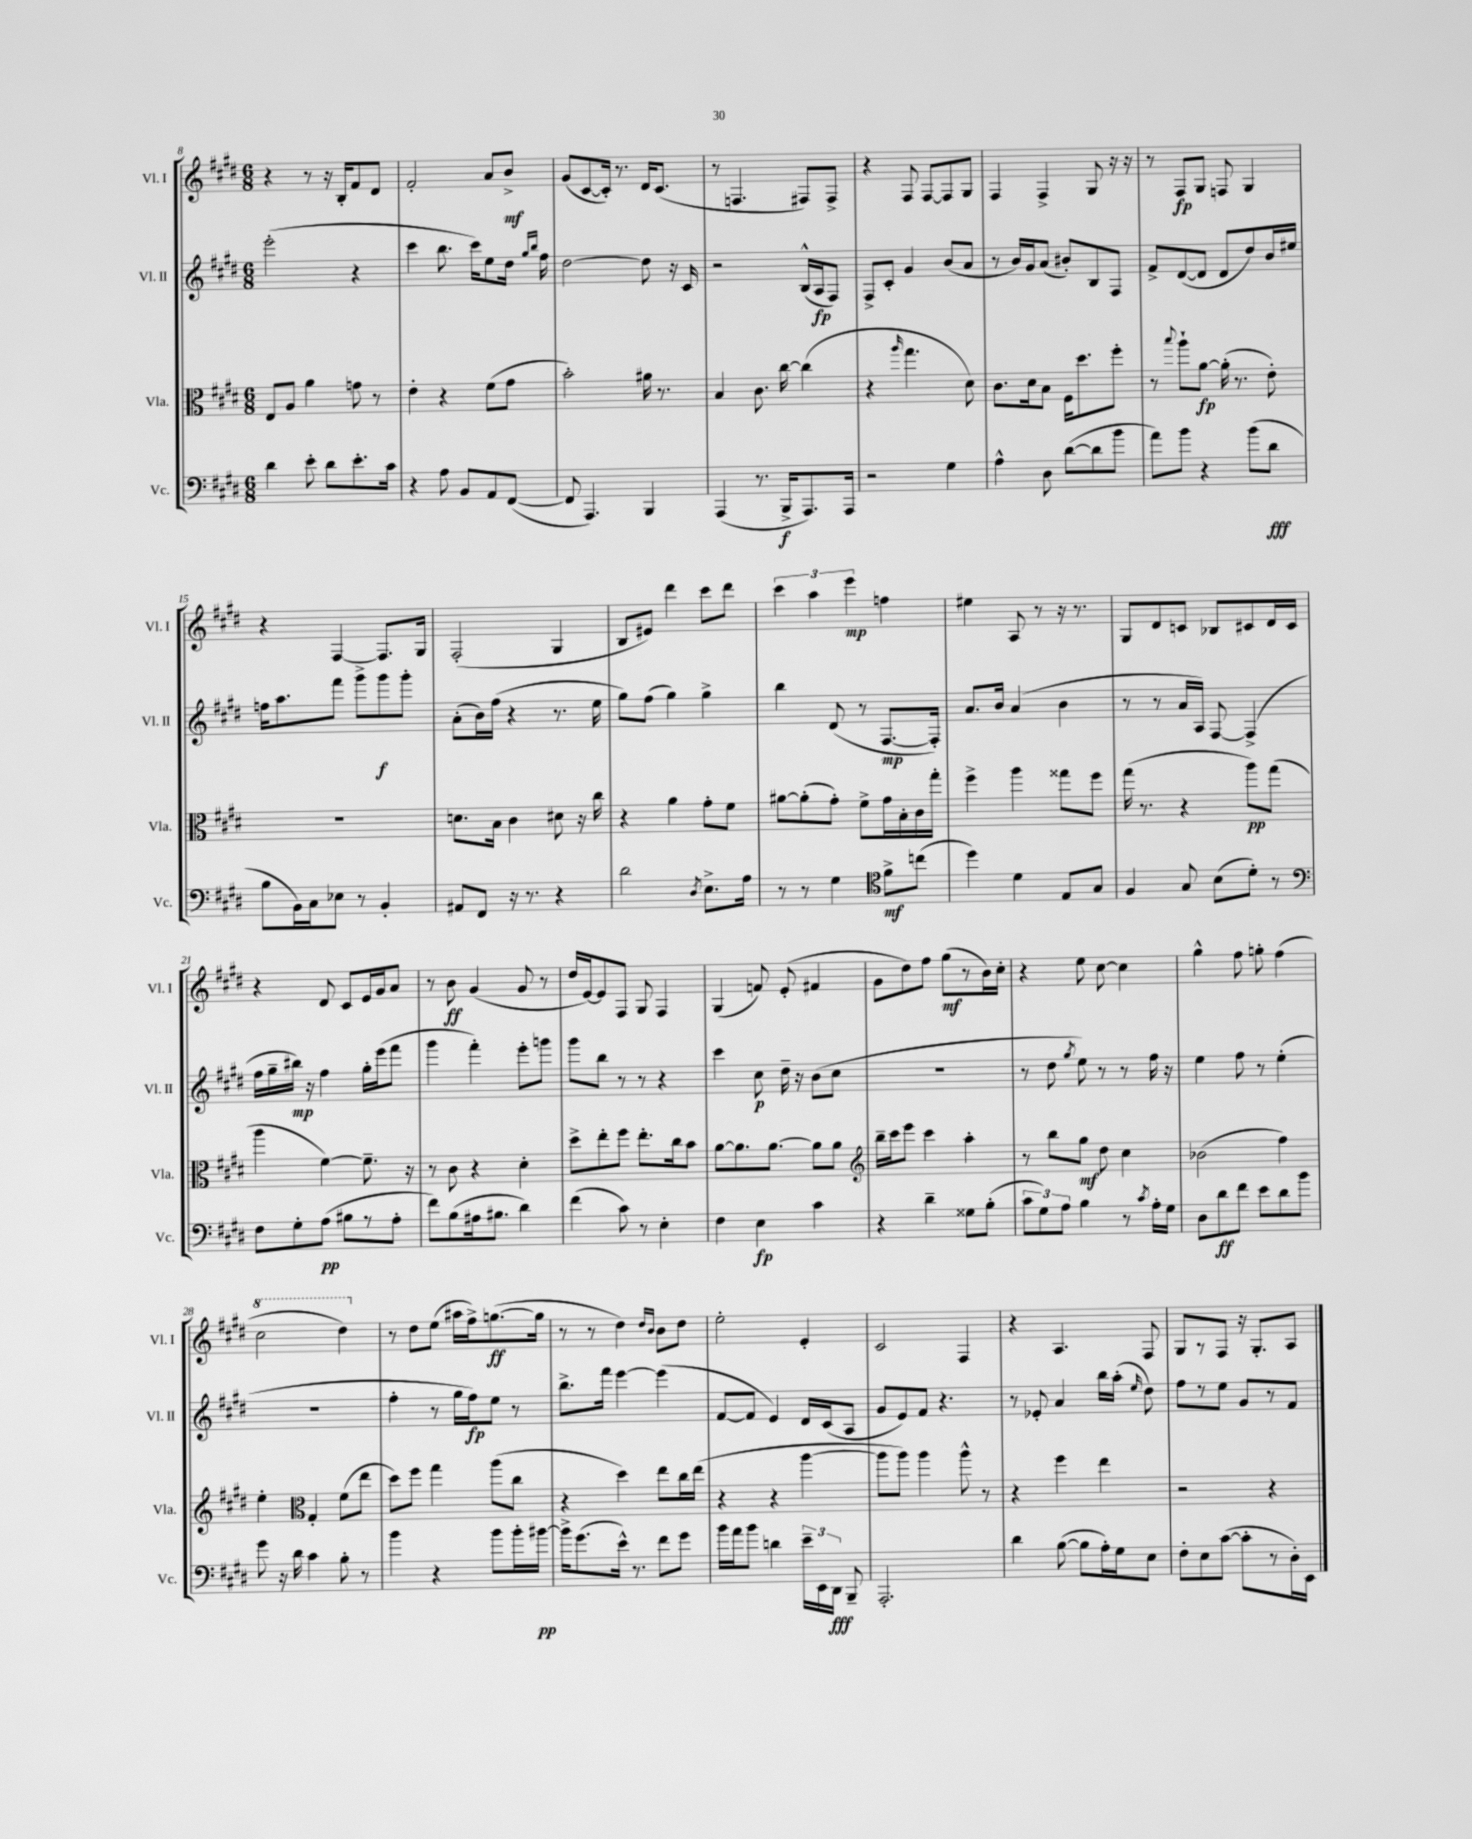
<<
\new StaffGroup <<
\new Staff = "s0" \with { instrumentName = "Vl. I" shortInstrumentName = "Vl. I" } {
    \clef treble \key e \major \numericTimeSignature \time 6/8
    \autoBeamOff r4 r8 r16 b16[-. fis'8 dis'8] |
    fis'2-. a'8[ b'8]->\mf |
    gis'8[( cis'8~ cis'16]-.) r8. dis'16[ cis'8.]( |
    r8 f4. fis8[) fis8]-> |
    r4 fis8 fis8[~ fis8 gis8] |
    fis4 fis4-> gis8 r16 r16 |
    r8 fis8[\fp gis8] f8 gis4 |
    r4 fis4~ fis8.[ gis16] |
    fis2-.( gis4 |
    b8[ eis'8]) dis'''4 cis'''8[ dis'''8] |
    \tuplet 3/2 { cis'''4 a''4 e'''4\mp } f''4 |
    eis''4 a8 r8 r16 r8. |
    gis8[ dis'8 c'8] bes8[ cis'8 dis'16 cis'16] |
    r4 dis'8 cis'8[ e'16 gis'16 a'8] |
    r8 b'8\ff gis'4( gis'8 r8 |
    dis''16[ e'16~) e'8 fis8] gis8 fis4 |
    gis4( f'8) e'8-.( fis'4 |
    gis'8[ dis''8) fis''8] gis''8[\mf( r8 b'16) cis''16]-. |
    r4 e''8 cis''8~ cis''4 |
    gis''4-^ fis''8 g''8-. fis''4( |
    \ottava #1 cis'''2 dis'''4) \ottava #0 |
    r8 dis''8[ e''8]( ais''16[ fis''16->) g''8.~\ff( g''16] |
    r8 r8 dis''4) \grace { dis''16[ b'16] } b'8[ dis''8] |
    e''2-. e'4-. |
    cis'2 fis4 |
    r4 a4. fis8 |
    gis8[ r8 fis8] r16 gis8.[-. a8] \bar "|." |
}
\new Staff = "s1" \with { instrumentName = "Vl. II" shortInstrumentName = "Vl. II" } {
    \clef treble \key e \major \numericTimeSignature \time 6/8
    \autoBeamOff e'''2-.( r4 |
    cis'''4 b''8. cis'''16[) e''8 dis''16] \grace { gis''16[ b''16] } fis''16 |
    dis''2~ dis''8 r16 cis'16 |
    r2 b16[-^( a16\fp fis8]) |
    fis8[-> cis'8]-. gis'4 b'8[( a'8] |
    r8 b'16[) gis'16 a'8]( bis'8[-.) b8 fis8] |
    fis'8[-> dis'8~( dis'8] dis'8[ dis''8) b'16 eis''16] |
    f''16[ a''8. fis'''8] gis'''8[-> gis'''8\f gis'''8]-. |
    a'8[-.( b'16) fis''16]( r4 r8. e''16 |
    gis''8[) fis''8]( gis''4) gis''4-> |
    b''4 dis'8( r8 fis8.[~\mp fis16]-.) |
    a'8.[ b'16] a'4( b'4 |
    r8 r8 a'16[ a16]) fis8~ fis4->( |
    fis''16[ gis''16-- bis''16]\mp) r16 fis''4 gis''16[-. e'''16( fis'''8] |
    gis'''4 fis'''4-.) e'''8[-. g'''8] |
    gis'''8[ b''8] r8 r8 r4 |
    cis'''4 cis''8\p dis''16-- r16 b'8[( cis''8] |
    R2. |
    r8 dis''8 \acciaccatura { gis''8 } e''8) r8 r8 fis''16 r16 |
    e''4 fis''8 r8 e''4-.( |
    R2. |
    fis''4-. r8 gis''16[ fis''16\fp) e''8] r8 |
    b''8.[-> fis'''16] e'''4~ e'''4( |
    fis'8[~ fis'8] e'4) dis'16[ cis'16( a8] |
    gis'8[ e'8) fis'8] r4. |
    r8 ees'8-. a'4 b''16[ a''16]-.( \grace { e''16 } dis''8) |
    fis''8[ r8 e''8] gis'8[ r8 fis'8] \bar "|." |
}
\new Staff = "s2" \with { instrumentName = "Vla." shortInstrumentName = "Vla." } {
    \clef alto \key e \major \numericTimeSignature \time 6/8
    \autoBeamOff e8[ a8] a'4 g'8 r8 |
    e'4-. r4 fis'8[( gis'8] |
    b'2-.) ais'16 r8. |
    b4 cis'8. cis''16~ cis''4( |
    r4 \grace { a''16 } gis''4. dis'8) |
    cis'8.[ dis'16 b8] fis16[ dis''8. fis''8]-. |
    r8 \appoggiatura { b''8 } a''8[-! a'8]~\fp a'16-.( r8. e'8-.) |
    R2. |
    d'8.[ b16] cis'4 dis'8 r16 cis''16 |
    r4 a'4 gis'8[-. fis'8] |
    ais'8[~ ais'8-.( gis'8]-.) fis'8[-> gis'16 b16-. cis'16 gis''16]-. |
    fis''4-> a''4 gisis''8[ fis''8] |
    gis''16( r8. r4 a''8[\pp) gis''8]( |
    a''4 fis'4~) fis'8.-- r16 |
    r8 cis'8 r4 dis'4-. |
    dis''8[-> e''8-. fis''8] e''8.[-. cis''16 b'8] |
    a'8[~ a'8. a'8.]~ a'8[ a'8] |
    \clef treble b''16[-- cis'''16 e'''8] cis'''4 a''4-. |
    r8 b''8[ gis''8]\mf dis''8 cis''4 |
    bes'2( fis''4) |
    e''4-. \clef alto gis4-. fis'8[( e''8] |
    dis''8[) fis''8] gis''4 a''8[( cis''8] |
    r4 dis''4) e''8[ cis''16 e''16]( |
    r4 r4 a''4~ |
    a''8[ a''8]) a''4 a''8-^ r8 |
    r4 fis''4 e''4 |
    r2 r4 \bar "|." |
}
\new Staff = "s3" \with { instrumentName = "Vc." shortInstrumentName = "Vc." } {
    \clef bass \key e \major \numericTimeSignature \time 6/8
    \autoBeamOff dis'4 e'8-. dis'8[ e'8.-. cis'16] |
    r4 a8 b,8[ a,8 fis,8]~( |
    fis,8 a,,4.) b,,4 |
    a,,4( r8. b,,16[->\f a,,8.) a,,16] |
    r2 gis4 |
    a4-^ dis8 dis'8[~( dis'8 b'8] |
    a'8[) b'8] r4 b'8[( dis'8]\fff |
    b8[ b,16) cis16 ees8] r8 b,4-. |
    ais,8[ fis,8] r16 r8. r4 |
    dis'2 \acciaccatura { dis8 } e8.[-> a16] |
    r8 r8 gis4 \clef tenor fis'8[->\mf c''8]( |
    dis''4) dis'4 e8[ gis8] |
    fis4 gis8 b8[( dis'8]-.) r8 |
    \clef bass fis8[ gis8-. a8]\pp( bis8[ r8 a8]-. |
    fis'8[) b8( ais16 bis8.] dis'4) |
    fis'4( cis'8) r8 e4-. |
    fis4 e4\fp cis'4 |
    r4 dis'4-- gisis8[ b8]-.( |
    \tuplet 3/2 { cis'8[ gis8) a8] } b4 r8 \acciaccatura { cis'8 } a16[-. gis16] |
    dis8[ dis'8\ff fis'8] e'8[ dis'8 b'8] |
    gis'8 r16 dis'16 cis'4 b8-. r8 |
    b'4 r4 b'8[ b'16-. bis'16]~\pp |
    bis'16[-> gis'8.( e'16]-^) r8. fis'8[ gis'8] |
    b'16[ a'16 b'8] d'4 \tuplet 3/2 { e'16[-- e,16 dis,16]\fff } b,,8-- |
    a,,2.-. |
    dis'4 b8~( b8[ a16-.) gis16 e8] |
    fis8[-. e8 cis'8]~( cis'8[-. r8 dis16-.) e,16] \bar "|." |
}
>>
>>
\layout { \context { \Score currentBarNumber = #8 } }
